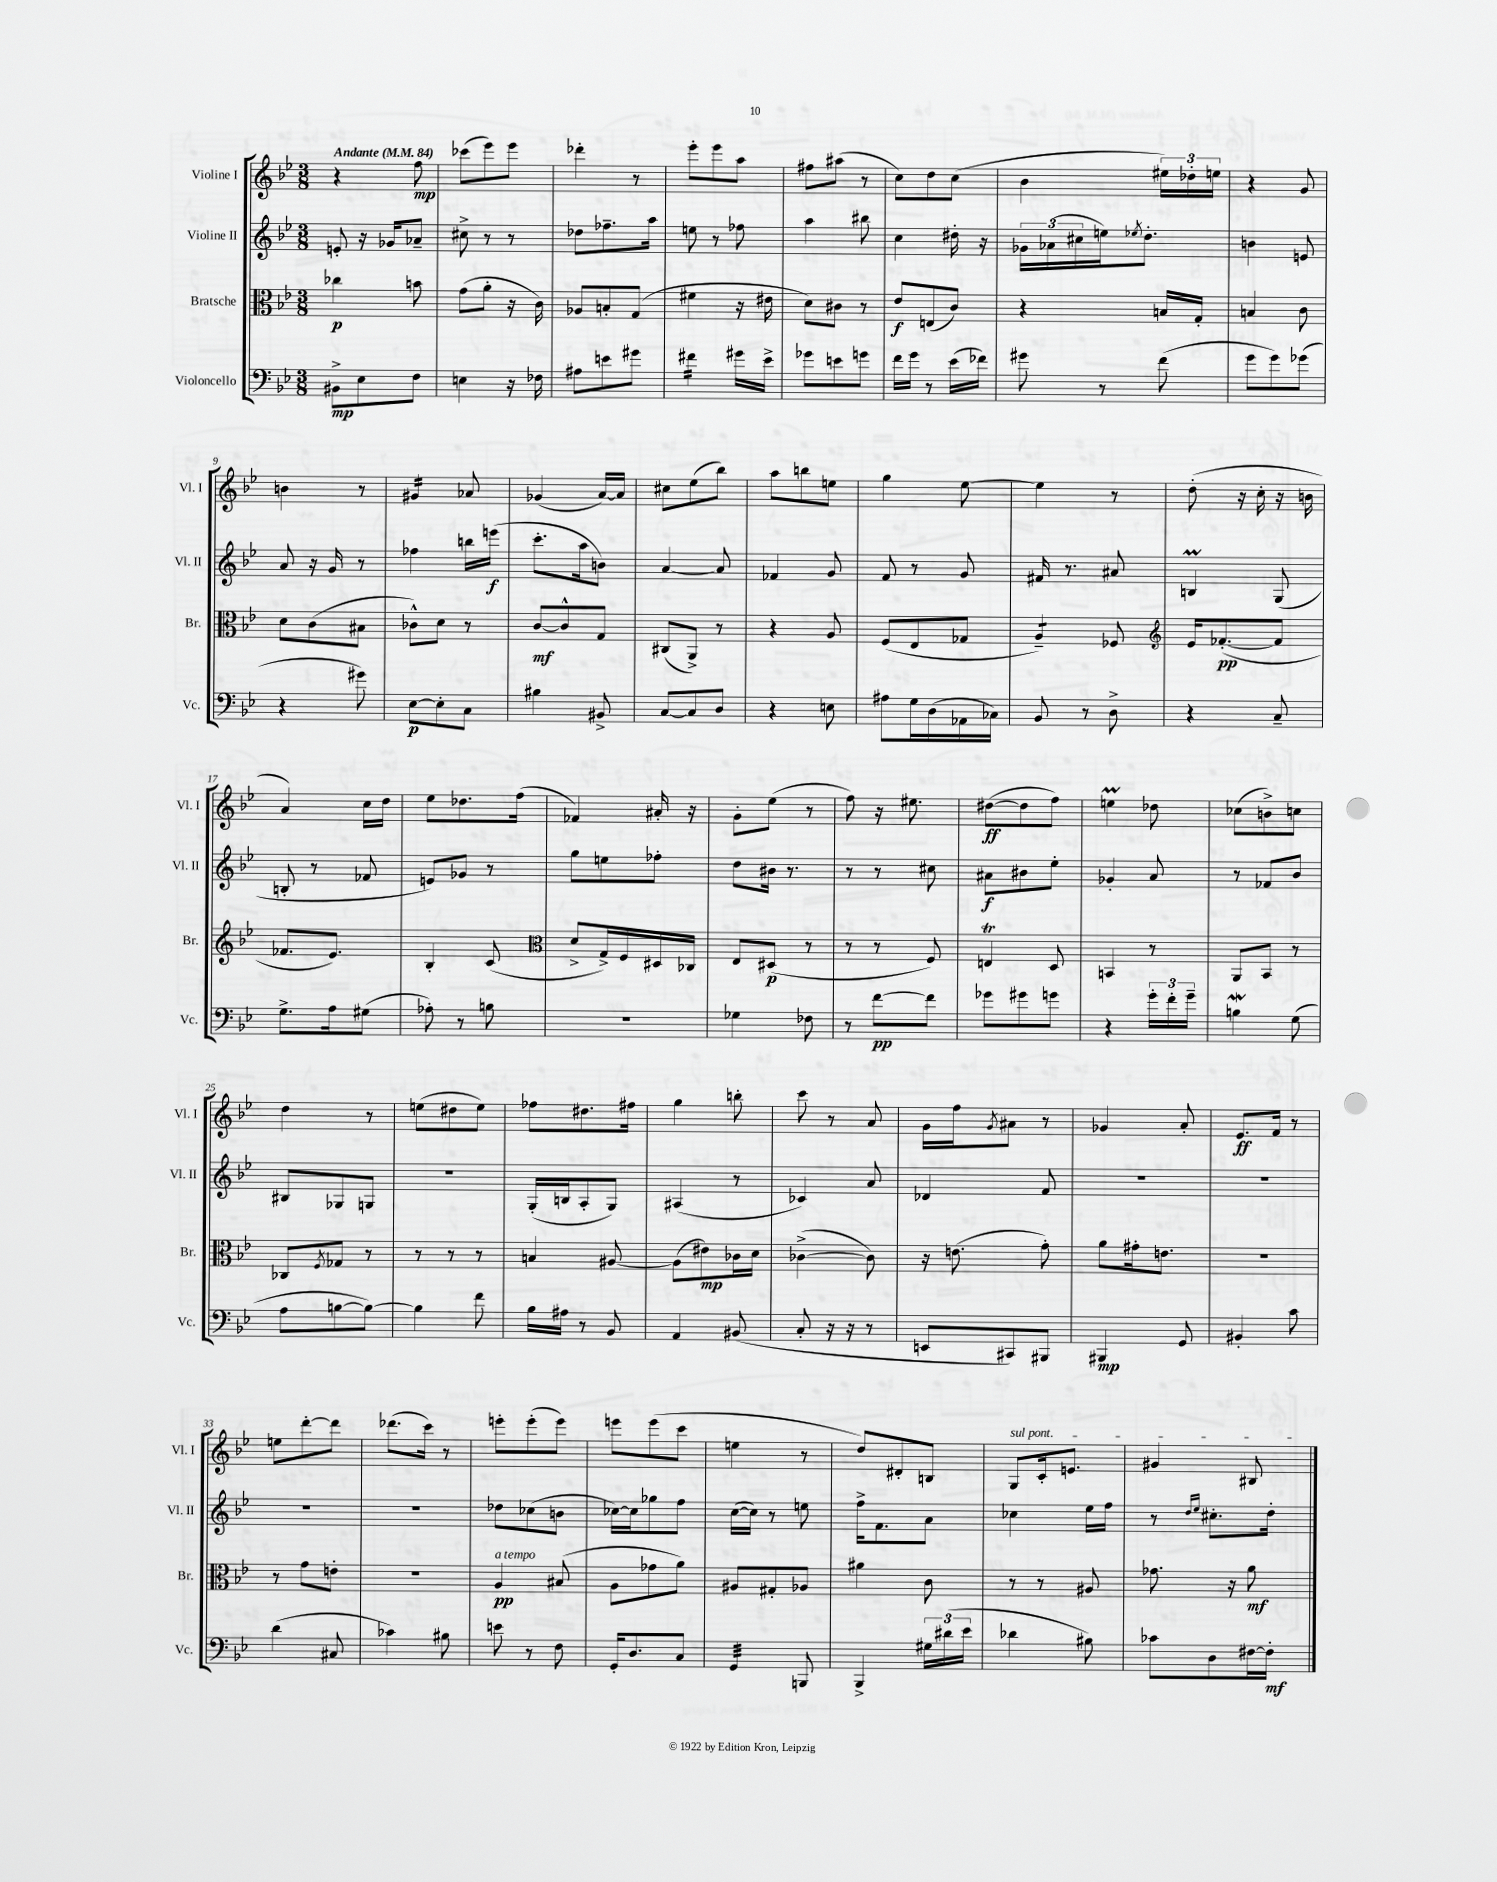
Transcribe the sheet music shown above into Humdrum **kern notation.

**kern	**kern	**kern	**kern
*staff4	*staff3	*staff2	*staff1
*clefF4	*clefC3	*clefG2	*clefG2
*k[b-e-]	*k[b-e-]	*k[b-e-]	*k[b-e-]
*M3/8	*M3/8	*M3/8	*M3/8
*MM84	*MM84	*MM84	*MM84
8BB#^	4cc-	8e'	4r
8E-	.	16r	.
.	.	16g-	.
8F	8b	8a-~	8ff
=	=	=	=
4E	(8g	8cc#^	(8ccc-
.	8a'	8r	8eee-)
16r	16r	8r	8eee-
16F-	16c)	.	.
=	=	=	=
8A#	8A-	8dd-	4ddd-'
8e	8B'	8.ff-~	.
8g#	(8G	.	8r
.	.	16aa	.
=	=	=	=
4f#	4f#	8ee	8eee-'
.	.	8r	8eee-
16g#	16r	8ff-	8aa
16e-^	16e#	.	.
=	=	=	=
8g-	8d)	4aa	8ff#
8e	8c#	.	(8aa#
8g	8r	8bb#	8r
=	=	=	=
16f	8e-	4cc	8cc)
16g	.	.	.
8r	(8E	.	8dd
(16e-	8c)	16dd#'	(8cc
16f-)	.	16r	.
=	=	=	=
8g#	4r	24g-	4b-
.	.	(24a-	.
.	.	24cc#	.
8r	.	16ee)	.
.	.	8qee-	.
.	.	8.dd'	.
(8f	16B	.	24ee#)
.	.	.	24dd-'
.	16G'	.	.
.	.	.	24ee
=	=	=	=
8g	4B	4b	4r
8g)	.	.	.
(8g-	8c	8e	8g
=	=	=	=
4r	8d	8a	4b
.	(8c	16r	.
.	.	16g	.
8g#)	8B#	8r	8r
=	=	=	=
[8E-	8c-^^)	4ff-	4g#
8E-']	8d	.	.
8C	8r	16bb	8a-
.	.	(16eee	.
=	=	=	=
4B#	[8c	8.ccc'	(4g-
.	8c^^]	.	.
.	.	16aa	.
8BB#^	8G	8b)	[16a)
.	.	.	16a]
=	=	=	=
[8C	(8C#	[4a	8cc#
8C]	8AA^)	.	(8ee-
8D	8r	8a]	8bb-)
=	=	=	=
4r	4r	4f-	8aa
.	.	.	8bb
8E	8A	8g	8ee
=	=	=	=
8A#	(8F	8f	4gg
16G	8E-	8r	.
(16D	.	.	.
16AA-	8G-	8g	[8ee-
16C-)	.	.	.
=	=	=	=
8BB-	4A~)	16f#	4ee-]
.	.	8.r	.
8r	.	.	.
8D^	8F-	8a#	8r
=	=	=	=
*	*clefG2	*	*
4r	16e-	4B	(8dd'
.	([8.f-'	.	.
.	.	.	16r
.	.	.	16cc'
8C~	8f-]	(8G	16r
.	.	.	16b
=	=	=	=
8.G^	8.f-	8B'	4a)
.	.	8r	.
16A	8.e-)	.	.
(8G#	.	8f-	16cc
.	.	.	16dd
=	=	=	=
8A-')	4B-'	8e)	8ee-
8r	.	8g-	8.dd-
8B	(8c	8r	.
.	.	.	(16ff
=	=	=	=
*	*clefC3	*	*
4.r	8d^	8gg	4f-)
.	16G^)	8ee	.
.	16F	.	.
.	16D#	8ff-'	16a#'
.	16C-	.	16r
=	=	=	=
4G-	8E-	8dd	8g'
.	(8D#	16b#	(8ee-
.	.	8.r	.
8F-	8r	.	8r
=	=	=	=
8r	8r	8r	8ff)
[8f	8r	8r	16r
.	.	.	8.ee#
8f]	8F)	8cc#	.
=	=	=	=
8g-	4E	8a#	([8dd#
8g#	.	8b#	8dd#]
8g	8D	8ee-'	8ff)
=	=	=	=
4r	4BB	4g-'	4ee
24g'	8r	8a	8dd-
24f'	.	.	.
24g~	.	.	.
=	=	=	=
4B	8AA	8r	(8cc-
.	8BB-	8f-	8b^)
(8G	8r	8b-	8cc
=	=	=	=
8A	8C-	8B#	4dd
.	8qF	.	.
[8B	8G-	8G-	.
8B_)	8r	8G	8r
=	=	=	=
4B]	8r	4.r	(8ee
.	8r	.	8dd#
8f	8r	.	8ee)
=	=	=	=
16B-	4B	(16G'	8ff-
16A#	.	16B	.
8r	.	8A'	8.dd#
8BB-	[8A#	8G)	.
.	.	.	16ff#
=	=	=	=
4AA	(8A#]	(4A#	4gg
.	8e#)	.	.
(8BB#	16c-	8r	8bb'
.	16d	.	.
=	=	=	=
8C'	([4c-^	4c-)	8ccc
16r	.	.	8r
16r	.	.	.
8r	8c-])	8a	8a
=	=	=	=
8EE	16r	4d-	16g
.	(8.e	.	16ff
.	.	.	8qg
8CC#)	.	.	8a#
8BBB#	8g')	8f	8r
=	=	=	=
4BBB#	8a	4.r	4g-
.	16g#'	.	.
.	8.e	.	.
8GG	.	.	8a'
=	=	=	=
4BB#'	4.r	4.r	8.e-
.	.	.	16f
8c	.	.	8r
=	=	=	=
(4d	8r	4.r	8ee
.	8g	.	[8ddd'
8C#	8e'	.	8ddd]
=	=	=	=
4c-)	4.r	4.r	(8.ddd-
.	.	.	16ccc)
8B#	.	.	8r
=	=	=	=
8e	4A	8dd-	8eee'
8r	.	(8cc-	(8eee'
8F	(8B#	8b	8eee)
=	=	=	=
16GG'	8A	[16cc-)	8eee
8.D	.	16cc-]	.
.	8g-	8gg-	(8eee
8C	8a)	8ff	8ccc
=	=	=	=
4GG	8A#	([16cc	4ee
.	.	16cc])	.
.	8G#'	8r	.
8BBB	8A-	8ee	8r
=	=	=	=
4BBB-^	4a#	16ff^	8dd)
.	.	8.f	.
.	.	.	8d#'
24G#	8c	8a	8B
(24d#	.	.	.
24e-	.	.	.
=	=	=	=
4d-	8r	4cc-	8G
.	8r	.	16c'
.	.	.	8.e
8B#)	8A#	16ee-	.
.	.	16ff	.
=	=	=	=
8c-	8.g-	8r	4g#
.	.	16qqdd	.
.	.	16qqee-	.
8D	.	8.cc#'	.
.	16r	.	.
[16F#	8a	.	8B#
16F#']	.	16dd'	.
==	==	==	==
*-	*-	*-	*-
